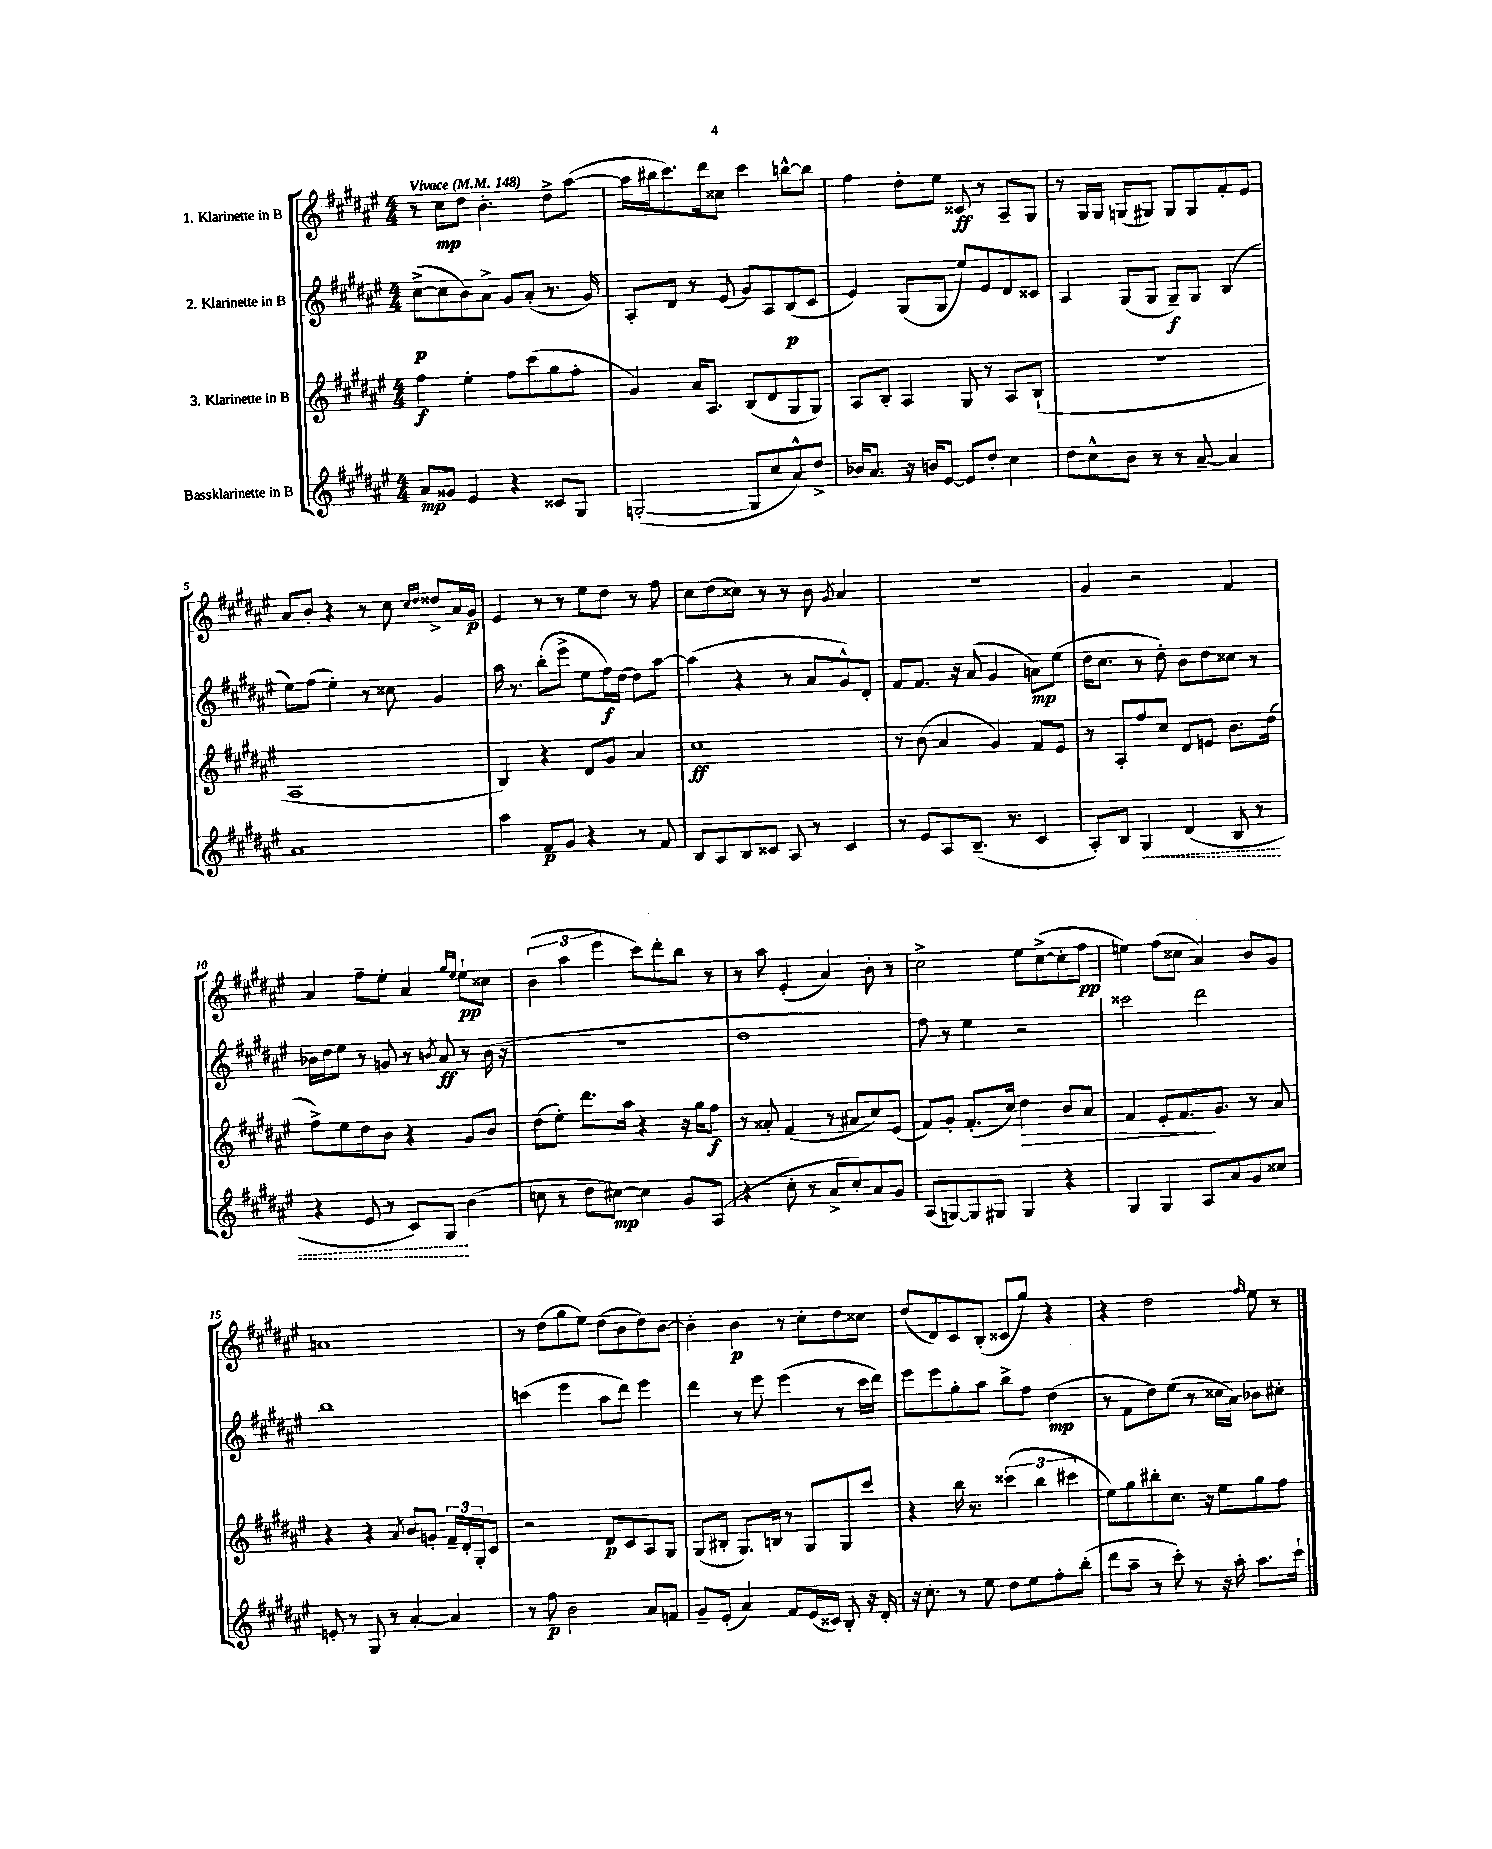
<<
\new StaffGroup <<
\new Staff = "s0" \with { instrumentName = "1. Klarinette in B" } {
    \clef treble \key fis \major \numericTimeSignature \time 4/4 \tempo "Vivace" 4 = 148
    r8 cis''8\mp dis''8 b'4.-. dis''8-> ais''8~( |
    ais''16 bis''16 cis'''8.) dis'''16 cisis''8 cis'''4 b''8~-^ b''8 |
    fis''4 dis''8-. eis''8 cisis'8\ff r8 ais8-- gis8 |
    r8 gis16 gis16 g8( gis8) gis8 gis8 fis'8-. eis'8 |
    ais'8 b'8-. r4 r8 cis''8 \grace { cis''16 dis''16 } disis''8-> ais'16 gis'16\p |
    eis'4 r8 r8 eis''8 dis''8 r8 fis''8 |
    cis''8 dis''8( cisis''8) r8 r8 b'8 \acciaccatura { gis'8 } ais'4 |
    R1 |
    gis'4 r2 fis'4 |
    ais'4 fis''8-- eis''8-. ais'4 \grace { gis''16 eis''16 } eis''8-!\pp cisis''8 |
    \tuplet 3/2 { b'4( ais''4 eis'''4 } cis'''8) dis'''8-. b''8 r8 |
    r8 ais''8 eis'4-.( ais'4) b'8-. r8 |
    cis''2-> eis''8 cis''8~->( cis''8-. fis''8\pp |
    e''4) fis''8( cisis''8 ais'4) b'8 gis'8 |
    a'1 |
    r8 dis''8( gis''8 eis''8) dis''8( b'8 dis''8) b'8~ |
    b'4-. b'4\p r8 cis''8-. dis''8 cisis''8 |
    dis''8( dis'8) cis'8 b8-.( cisis'8 gis''8) r4 |
    r4 dis''2 \grace { fis''16 } eis''8 r8 \bar "|." |
}
\new Staff = "s1" \with { instrumentName = "2. Klarinette in B" } {
    \clef treble \key fis \major \numericTimeSignature \time 4/4
    cis''8~->\p( cis''8 b'8) ais'8-> gis'8 ais'8-.( r8. gis'16) |
    ais8-. dis'8 r8 eis'8( gis'8) ais8 b8\p( cis'8 |
    eis'4) gis8( gis8 eis''8) eis'8 dis'8 cisis'8 |
    ais4 gis8( gis8 gis8--\f) gis8 b4( |
    eis''8) fis''8( eis''4-.) r8 cisis''8 gis'4 |
    ais''16 r8. b''8-.( eis'''8-> eis''8 fis''16\f) dis''16~ dis''8 ais''8~ |
    ais''4( r4 r8 ais'8 gis'8-^) dis'8-. |
    fis'8 fis'8. r16 ais'8( gis'4 a'8\mp) eis''8( |
    dis''16 cis''8. r8 dis''8-.) b'8 dis''8 cisis''8 r8 |
    bes'16 dis''16 eis''8 r8 g'8 r8 \acciaccatura { b'8 } ais'8\ff r8 b'16( r16 |
    R1 |
    dis''1 |
    fis''8) r8 eis''4 r2 |
    cisis'''2 dis'''2 |
    b''1 |
    c'''4( eis'''4 ais''8 dis'''8) eis'''4 |
    dis'''4 r8 eis'''8 eis'''4( r8 cis'''16 dis'''16) |
    eis'''8 eis'''8 gis''8-. ais''8 b''8-> fis''8 dis''4\mp( |
    r8 fis'8 dis''8) eis''8( r8 cisis''16 ais'16) bes'8 cis''8-. \bar "|." |
}
\new Staff = "s2" \with { instrumentName = "3. Klarinette in B" } {
    \clef treble \key fis \major \numericTimeSignature \time 4/4
    fis''4\f eis''4-. fis''8 cis'''8( gis''8 fis''8-. |
    gis'4) ais'16 ais8. b8( dis'8 gis8 gis8) |
    ais8 b8-. ais4 gis8 r8 ais8 b8-!( |
    R1 |
    ais1 |
    b4) r4 dis'8 gis'8 ais'4 |
    cis''1\ff |
    r8 b'8( ais'4 gis'4) fis'8 eis'8 |
    r8 ais8-. fis''8 cis''8 dis'8 e'8 b'8. dis''16( |
    fis''8->) eis''8 dis''8 b'8 r4 gis'8 b'8 |
    dis''8( eis''8-.) dis'''8. ais''16 r4 r16 gis''16 fis''8\f |
    r8 aisis'8-. fis'4( r8 ais'8 cis''8) eis'8( |
    fis'8) gis'8-. fis'8.-.( cis''16) dis''4\> b'8 ais'8 |
    fis'4 eis'8-. fis'8.\! gis'8. r8 ais'8 |
    r4 r4 \acciaccatura { ais'8 } b'8 g'8-. \tuplet 3/2 { fis'16-- dis'16-. gis16-. } cis'8 |
    r2 dis'8\p cis'8 ais8 gis8 |
    gis8( bis8-. gis8.) b16 r8 gis8 gis8 cis'''8 |
    r4 b''16 r8. \tuplet 3/2 { cisis'''4( b''4 cis'''4 } |
    eis''8) gis''8 bis''8-. cis''8. r16 eis''8 gis''8 fis''8 \bar "|." |
}
\new Staff = "s3" \with { instrumentName = "Bassklarinette in B" } {
    \clef treble \key fis \major \numericTimeSignature \time 4/4
    ais'8\mp gisis'8 eis'4 r4 cisis'8 gis8 |
    g2~-.( g8 cis''8 ais'8-^) dis''8-> |
    bes'16 ais'8. r16 b'16 eis'8~ eis'8 dis''8-. cis''4 |
    dis''8 cis''8-^ b'8 r8 r8 ais'8~-- ais'4 |
    ais'1 |
    ais''4 fis'8\p gis'8 r4 r8 fis'8 |
    b8 ais8 b8 cisis'8 ais8 r8 cisis'4 |
    r8 eis'8 ais8 b8.--( r8. cis'4 |
    ais8-.) b8 \once \override Hairpin.style = #'dashed-line gis4\< dis'4( b8 r8 |
    r4 eis'8 r8 cis'8) gis8\! b'4( |
    c''8 r8 dis''8 cis''8~\mp) cis''4 gis'8 ais8( |
    r4 cis''8-. r8 ais'8-> cis''8-.) ais'8 gis'8 |
    ais8( g8~) g8 gis8 gis4 r4 |
    gis4 gis4 ais8 ais'8 gis'8 cisis''8 |
    e'8-. r8 gis8 r8 ais'4~-. ais'4 |
    r8 fis''8\p b'2 ais'8 f'8 |
    gis'8-- eis'8-.( ais'4) fis'8 eis'16( cisis'16) b8-. r16 dis'16-. |
    r16 cis''8.-. r8 eis''8 dis''8 eis''8 fis''8-. b''8-.( |
    dis'''8 ais''8-- r8 cis'''8-.) r8 r16 ais''16-. ais''8. cis'''16-! \bar "|." |
}
>>
>>
